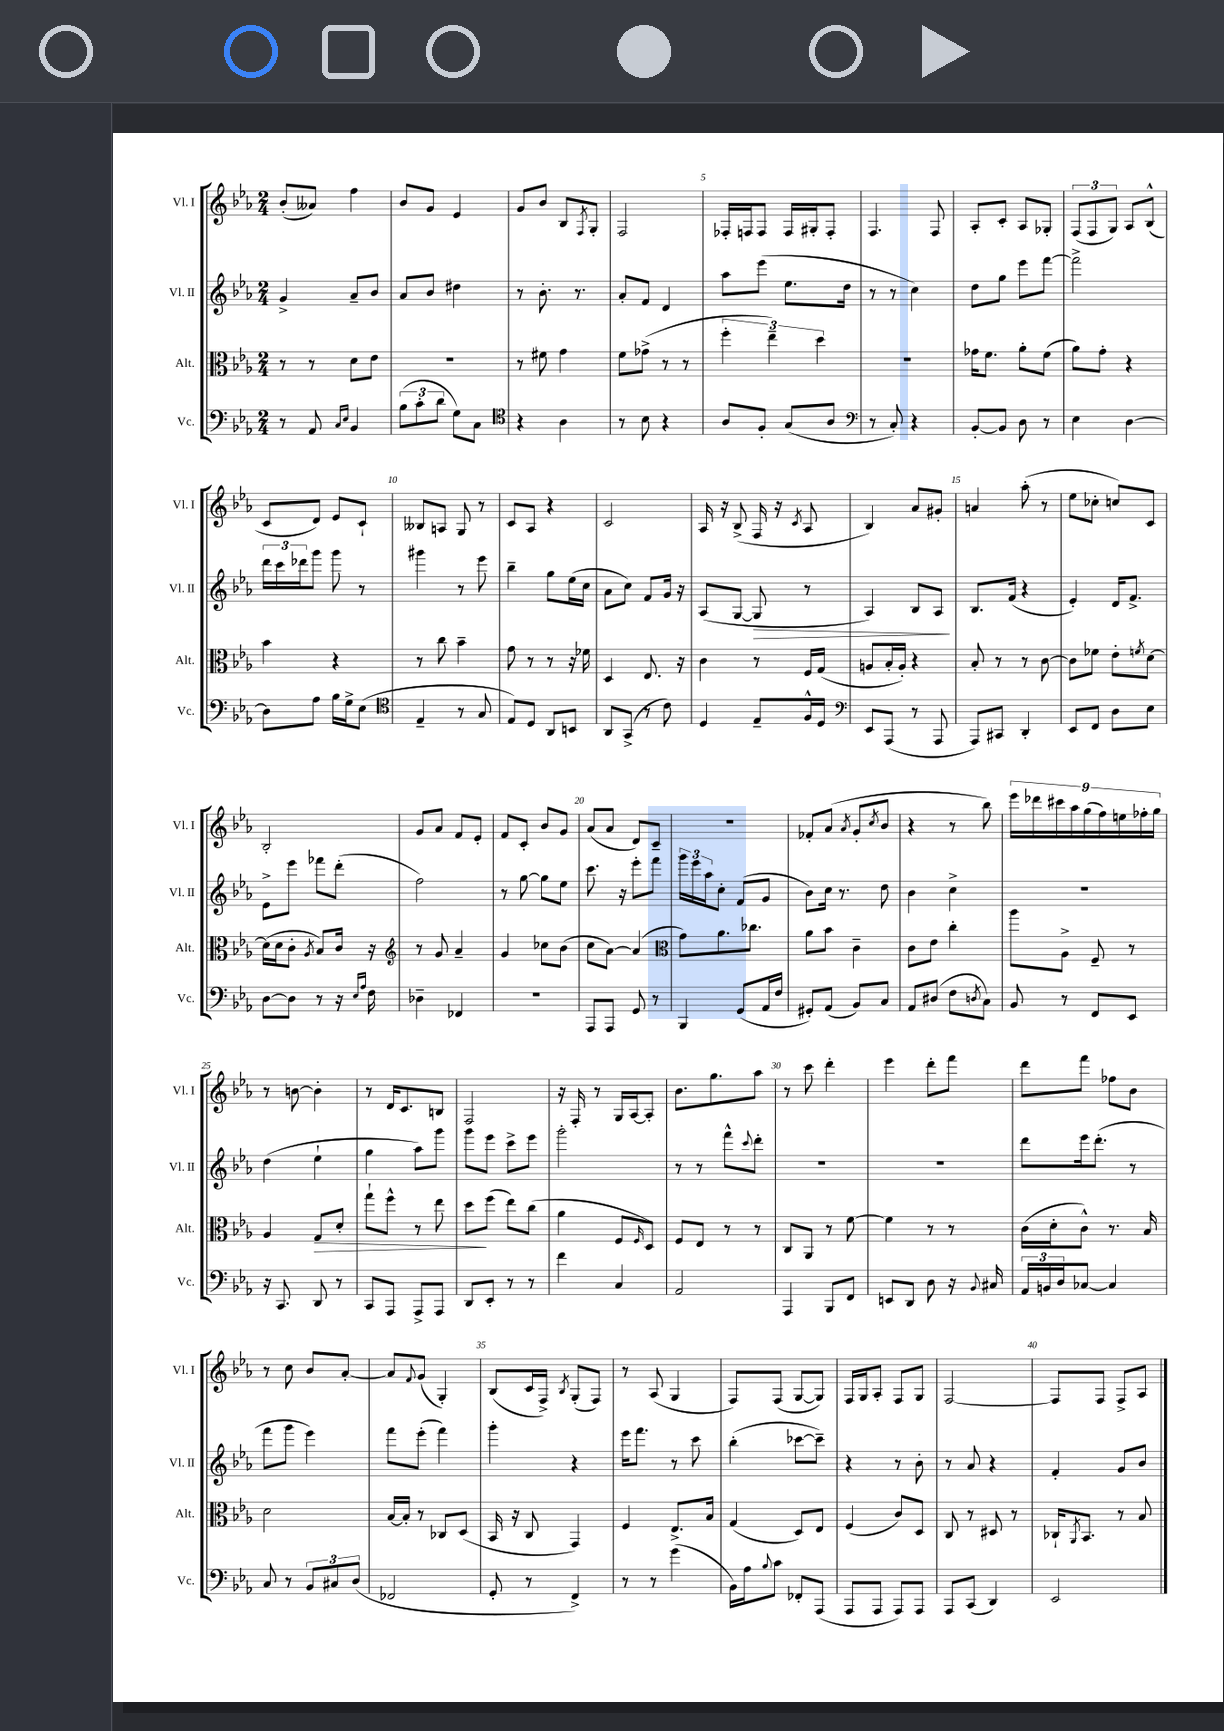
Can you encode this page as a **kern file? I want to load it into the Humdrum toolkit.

**kern	**kern	**dynam	**kern	**dynam	**kern
*part4	*part3	*part3	*part2	*part2	*part1
*staff4	*staff3	*staff3	*staff2	*staff2	*staff1
*I"Vc.	*I"Alt.	*	*I"Vl. II	*	*I"Vl. I
*I'Vc.	*I'Alt.	*	*I'Vl. II	*	*I'Vl. I
*clefF4	*clefC3	*	*clefG2	*	*clefG2
*k[b-e-a-]	*k[b-e-a-]	*	*k[b-e-a-]	*	*k[b-e-a-]
*M2/4	*M2/4	*	*M2/4	*	*M2/4
=1	=1	=1	=1	=1	=1
8r	8r	.	4g^/	.	(8b-'/L
8AA-/	8r	.	.	.	8a--X/J)
16qqC/LL	.	.	.	.	.
16qqE-/JJ	.	.	.	.	.
4BB-/	8d\L	.	8a-~/L	.	4ff\
.	8e-\J	.	8b-/J	.	.
=2	=2	=2	=2	=2	=2
(12B-\L	2r	.	8a-/L	.	8b-/L
12c'\	.	.	.	.	.
.	.	.	8b-/J	.	8g/J
12d\J	.	.	.	.	.
8G\L)	.	.	4dd#X\	.	4e-/
8C\J	.	.	.	.	.
=3	=3	=3	=3	=3	=3
*clefC4	*	*	*	*	*
4r	8r	.	8r	.	8g/L
.	8f#X\	.	8.b-'\	.	8b-/J
4A-\	4g\	.	.	.	8B-/L
.	.	.	8.r	.	.
.	.	.	.	.	8qF/
.	.	.	.	.	8G'/J
=4	=4	=4	=4	=4	=4
8r	8f\L	.	8a-'/L	.	2F/
8B-\	(8g-X^\J	.	8f/J	.	.
4r	8r	.	4d/	.	.
.	8r	.	.	.	.
=5	=5	=5	=5	=5	=5
8A-/L	6ff'\	.	8aa-\L	.	16F-X'/LL
.	.	.	.	.	16Fn/J
8F'/J	.	.	(8eee-\J	.	8F/J
.	6ee-~\)	.	.	.	.
(8G/L	.	.	8.ee-\L	.	16F/LL
.	.	.	.	.	16G#X'/J
.	6dd\	.	.	.	.
8A-/J	.	.	.	.	8F'/J
.	.	.	16dd\Jk	.	.
=6	=6	=6	=6	=6	=6
*clefF4	*	*	*	*	*
8r	2r	.	8r	.	4.F/
8C'/)	.	.	8r	.	.
4r	.	.	4cc\)	.	.
.	.	.	.	.	8F/
=7	=7	=7	=7	=7	=7
[8BB-'/L	16g-X\KL	.	8dd\L	.	8A-'/L
.	8.f\J	.	.	.	.
8BB-/J]	.	.	8gg\J	.	8c'/J
8D\	8a-'\L	.	8eee-\L	.	8A-/L
8r	(8f\J	.	[8fff\J	.	8G-X'/J
=8	=8	=8	=8	=8	=8
4E-\	8a-\L)	.	2fff^\]	.	(12F/L
.	.	.	.	.	12F/
.	8g'\J	.	.	.	.
.	.	.	.	.	12G/J)
[4D\	4r	.	.	.	8A-/L
.	.	.	.	.	(8B-^^/J
!!LO:LB:g=z
=9	=9	=9	=9	=9	=9
8D\L]	4b-\	.	24ddd\LL	.	8c/L
.	.	.	24ccc\	.	.
.	.	.	24ddd-X\J	.	.
8A-\J	.	.	8ggg\J	.	8d/J)
16B-\LL	4r	.	8ggg\	.	8e-/L
16G^\J	.	.	.	.	.
(8E-\J	.	.	8r	.	8c`/J
=10	=10	=10	=10	=10	=10
*clefC4	*	*	*	*	*
4E-~/	8r	.	4ggg#X\	.	8B--X/L
.	8cc\	.	.	.	8An/J
8r	4b-~\	.	8r	.	8G/
8G/	.	.	8eee-\	.	8r
=11	=11	=11	=11	=11	=11
8E-/L)	8g\	.	4bb-~\	.	8c/L
8D/J	8r	.	.	.	8A-/J
8AA-/L	8r	.	8gg\L	.	4r
8BBn/J	16r	.	(16ee-\L	.	.
.	16f-X\	.	16cc\JJ	.	.
=12	=12	=12	=12	=12	=12
8AA-/L	4D/	.	8a-\L	.	2c/
(8GG^/J	.	.	8cc\J)	.	.
8r	8.E-/	.	8f/L	.	.
8c\)	.	.	16g/Jk	.	.
.	16r	.	16r	.	.
=13	=13	=13	=13	=13	=13
4D/	4c\	.	(8A-/L	.	16A-/
.	.	.	.	.	16r
.	.	.	[8G/J	.	(8B-^/
!	!	!	!	!LO:HP:b	!
8E-~/L	8r	.	8G/]	>	16F/
.	.	.	.	.	16r
.	.	.	.	.	8qc/
16F^^/L	16F/LL	.	8r	.	8A-/
16D/JJ	(16G/JJ	.	.	.	.
=14	=14	=14	=14	=14	=14
*clefF4	*	*	*	*	*
8EE-/L	8An/L	.	4A-/)	.	4B-/)
(8AAA-/J	16B-'/L	.	.	.	.
.	16A'/JJ)	.	.	.	.
8r	4r	.	8B-/L	.	8a-/L
8AAA-/	.	.	8A-/J	.	8g#X'/J
.	.	.	.	]	.
=15	=15	=15	=15	=15	=15
8AAA-/L)	8B-'/	.	8.B-/L	.	4an/
8CC#X/J	8r	.	.	.	.
.	.	.	(16f/Jk	.	.
4DD'/	8r	.	4r	.	(8aa-'\
.	[8c\	.	.	.	8r
=16	=16	=16	=16	=16	=16
8EE-/L	8c\L]	.	4e-'/)	.	8ee-\L
8FF/J	8f-X\J	.	.	.	8cc-X'\J
8D\L	8e-'\L	.	16d/KL	.	8ccn/L)
.	.	.	8.f^/J	.	.
.	8qfn/	.	.	.	.
8E-\J	[8d\J	.	.	.	8c/J
!!LO:LB:g=z
=17	=17	=17	=17	=17	=17
[8D\L	(16d\LL]	.	8e-^\L	.	2B-'/
.	16d\J	.	.	.	.
8D\J]	8c'\J	.	8eee-\J	.	.
.	8qA-/	.	.	.	.
8r	8B-/L)	.	8fff-X\L	.	.
16r	16c/Jk	.	(8ddd'\J	.	.
16qqE-/LL	.	.	.	.	.
16qqA-/JJ	.	.	.	.	.
16F\	16r	.	.	.	.
=18	=18	=18	=18	=18	=18
*	*clefG2	*	*	*	*
4D-X~\	8r	.	2ff\)	.	8g/L
.	8g/	.	.	.	8a-/J
4FF-X/	4a-~/	.	.	.	8f/L
.	.	.	.	.	8e-'/J
=19	=19	=19	=19	=19	=19
2r	4g/	.	8r	.	8f/L
.	.	.	[8gg\	.	8c'/J
.	8cc-X\L	.	8gg\L]	.	8b-/L
.	(8b-\J	.	8ee-\J	.	8g/J
=20	=20	=20	=20	=20	=20
8AAA-/L	8cc\L	.	8.ccc\	.	(8a-/L
8AAA-/J	[8a-\J)	.	.	.	8a-/J
.	.	.	16r	.	.
8GG/	(4a-/]	.	8eee-'\L	.	8d/L)
8r	.	.	8fff\J	.	8c~/J
=21	=21	=21	=21	=21	=21
*	*clefC3	*	*	*	*
4BBB-/	8g\L)	.	24ggg\LL	.	2r
.	.	.	24eee-\	.	.
.	.	.	24aa-\J	.	.
.	8.a-\	.	8cc'\J	.	.
(8GG/L	.	.	(8f/L	.	.
.	8.cc-X\J	.	.	.	.
16AA-/L	.	.	8g/J	.	.
16F/JJ	.	.	.	.	.
=22	=22	=22	=22	=22	=22
8GG#X'/L)	8a-\L	.	8b-\L)	.	8f-X'/L
(8AA-/J	8b-\J	.	16cc\Jk	.	(8a-/J
.	.	.	8.r	.	.
.	.	.	.	.	8qa-/
8BB-/L)	4c~\	.	.	.	8g'/L
.	.	.	.	.	8qcc/
8C/J	.	.	8dd\	.	8b-/J
=23	=23	=23	=23	=23	=23
8AA-/L	8c\L	.	4b-\	.	4r
(8D#X/J	8e-\J	.	.	.	.
8F\L	4cc'\	.	4cc^\	.	8r
8qDn/	.	.	.	.	.
8C\J)	.	.	.	.	8bb-\)
=24	=24	=24	=24	=24	=24
8BB-/	8aa-\L	.	2r	.	18eee-\LL
.	.	.	.	.	18ddd-X\
.	.	.	.	.	18ccc#X\
8r	8A-^\J	.	.	.	.
.	.	.	.	.	18aa-\
.	.	.	.	.	(18gg\
8FF/L	8F~/	.	.	.	.
.	.	.	.	.	18ff\)
.	.	.	.	.	18een\
8EE-/J	8r	.	.	.	.
.	.	.	.	.	18ff-X'\
.	.	.	.	.	18gg\JJ
!!LO:LB:g=z
=25	=25	=25	=25	=25	=25
16r	4A-/	.	(4dd\	.	8r
8.CC/	.	.	.	.	.
.	.	.	.	.	[8bn\
!	!	!LO:HP:b	!	!	!
8DD/	8G/L	>	4ee-`\	.	4b'\]
8r	8d'/J	.	.	.	.
=26	=26	=26	=26	=26	=26
8CC/L	8gg`\L	.	4gg\	.	8r
8AAA-/J	8ff^^\J	.	.	.	16d/KL
.	.	.	.	.	8.c/
8AAA-^/L	8r	.	8aa-\L)	.	.
8AAA-/J	8ee-\	.	8ggg\J	.	8Bn/J
=27	=27	=27	=27	=27	=27
8DD/L	8dd\L	.	8ggg\L	.	2F/
8EE-'/J	(8ff\J	]	8eee-\J	.	.
8r	8ee-\L)	.	8ccc^\L	.	.
8r	(8cc\J	.	8eee-\J	.	.
=28	=28	=28	=28	=28	=28
4f\	4a-\	.	2ggg'\	.	16r
.	.	.	.	.	16F'/
.	.	.	.	.	8r
4C/	8F/L	.	.	.	16G/LL
.	.	.	.	.	[16A-/J
.	16qqF/	.	.	.	.
.	8D/J)	.	.	.	8A-'/J]
=29	=29	=29	=29	=29	=29
2AA-/	8F/L	.	8r	.	8.b-\L
.	8E-/J	.	8r	.	.
.	.	.	.	.	8.gg\
.	8r	.	8fff^^\L	.	.
.	.	.	8qqccc/	.	.
.	8r	.	8ddd'\J	.	8aa-\J
=30	=30	=30	=30	=30	=30
4AAA-/	8C/L	.	2r	.	8r
.	8AA-/J	.	.	.	8ccc\
8BBB-/L	8r	.	.	.	4ddd'\
8FF/J	[8f\	.	.	.	.
=31	=31	=31	=31	=31	=31
8EEn/L	4f\]	.	2r	.	4eee-\
8DD/J	.	.	.	.	.
8D\	8r	.	.	.	8ddd'\L
16r	8r	.	.	.	8fff\J
8qqBB-/	.	.	.	.	.
16C#X/	.	.	.	.	.
=32	=32	=32	=32	=32	=32
24AA-/LL	(16c\LL	.	8ddd\L	.	8ddd\L
24BBn/	.	.	.	.	.
.	16d'\J	.	.	.	.
24D/J	.	.	.	.	.
[8C-X/J	8c^^\J)	.	16eee-\k	.	8fff\J
.	.	.	(8.ddd'\J	.	.
4C-/]	8.r	.	.	.	8ff-X\L
.	.	.	8r	.	8b-\J
.	16B-/	.	.	.	.
!!LO:LB:g=z
=33	=33	=33	=33	=33	=33
8C/	2d\	.	8fff\L	.	8r
8r	.	.	8ggg\J	.	8cc\
12BB-/L	.	.	4eee-\)	.	8b-/L
12C#X/	.	.	.	.	.
.	.	.	.	.	[8a-'/J
(12D/J	.	.	.	.	.
=34	=34	=34	=34	=34	=34
2FF-X/	[16B-/LL	.	8fff\L	.	8a-/L]
.	16B-'/JJ]	.	.	.	.
.	.	.	.	.	8qqf/
.	8r	.	(8eee-'\J	.	(8g/J
.	8C-X/L	.	4fff\)	.	4G'/)
.	(8D/J	.	.	.	.
=35	=35	=35	=35	=35	=35
8GG'/	16BB-/	.	4ggg'\	.	(8B-/L
.	16r	.	.	.	.
8r	8C/	.	.	.	16c/L
.	.	.	.	.	16F^/JJ)
.	.	.	.	.	8qB-/
4FF^/)	4GG/)	.	4r	.	(8G'/L
.	.	.	.	.	8F/J)
=36	=36	=36	=36	=36	=36
8r	4F/	.	16eee-\KL	.	8r
.	.	.	8.fff\J	.	.
8r	.	.	.	.	(8A-/
(4g\	8.E-^/L	.	8r	.	4G/
.	.	.	8ccc\	.	.
.	16B-/Jk	.	.	.	.
=37	=37	=37	=37	=37	=37
16BB-\LL)	(4G/	.	(4bb-'\	.	8F/L)
16A-\J	.	.	.	.	.
8qqB-/	.	.	.	.	.
8c\J	.	.	.	.	(8F/J
8FF-X'/L	8D/L)	.	[8ccc-X\L	.	[8G/L
(8AAA-/J	8E-/J	.	8ccc-~\J])	.	8G/J])
=38	=38	=38	=38	=38	=38
8AAA-/L	(4F/	.	4r	.	16F/LL
.	.	.	.	.	16G/J
8AAA-/J	.	.	.	.	8A-'/J
8AAA-/L)	8c/L)	.	8r	.	8F/L
8AAA-/J	8D/J	.	8b-'\	.	8G/J
=39	=39	=39	=39	=39	=39
8AAA-/L	8C/	.	8r	.	[2F/
(8CC/J	8r	.	8a-/	.	.
4DD/)	8D#X/	.	4r	.	.
.	8r	.	.	.	.
=40	=40	=40	=40	=40	=40
2EE-/	16C-X`/KL	.	4f'/	.	8F/L]
.	8qAA-/	.	.	.	.
.	8.BB-/J	.	.	.	.
.	.	.	.	.	8F/J
.	8r	.	8g/L	.	8F^/L
.	8B-/	.	8b-/J	.	8A-/J
==	==	==	==	==	==
*-	*-	*-	*-	*-	*-
